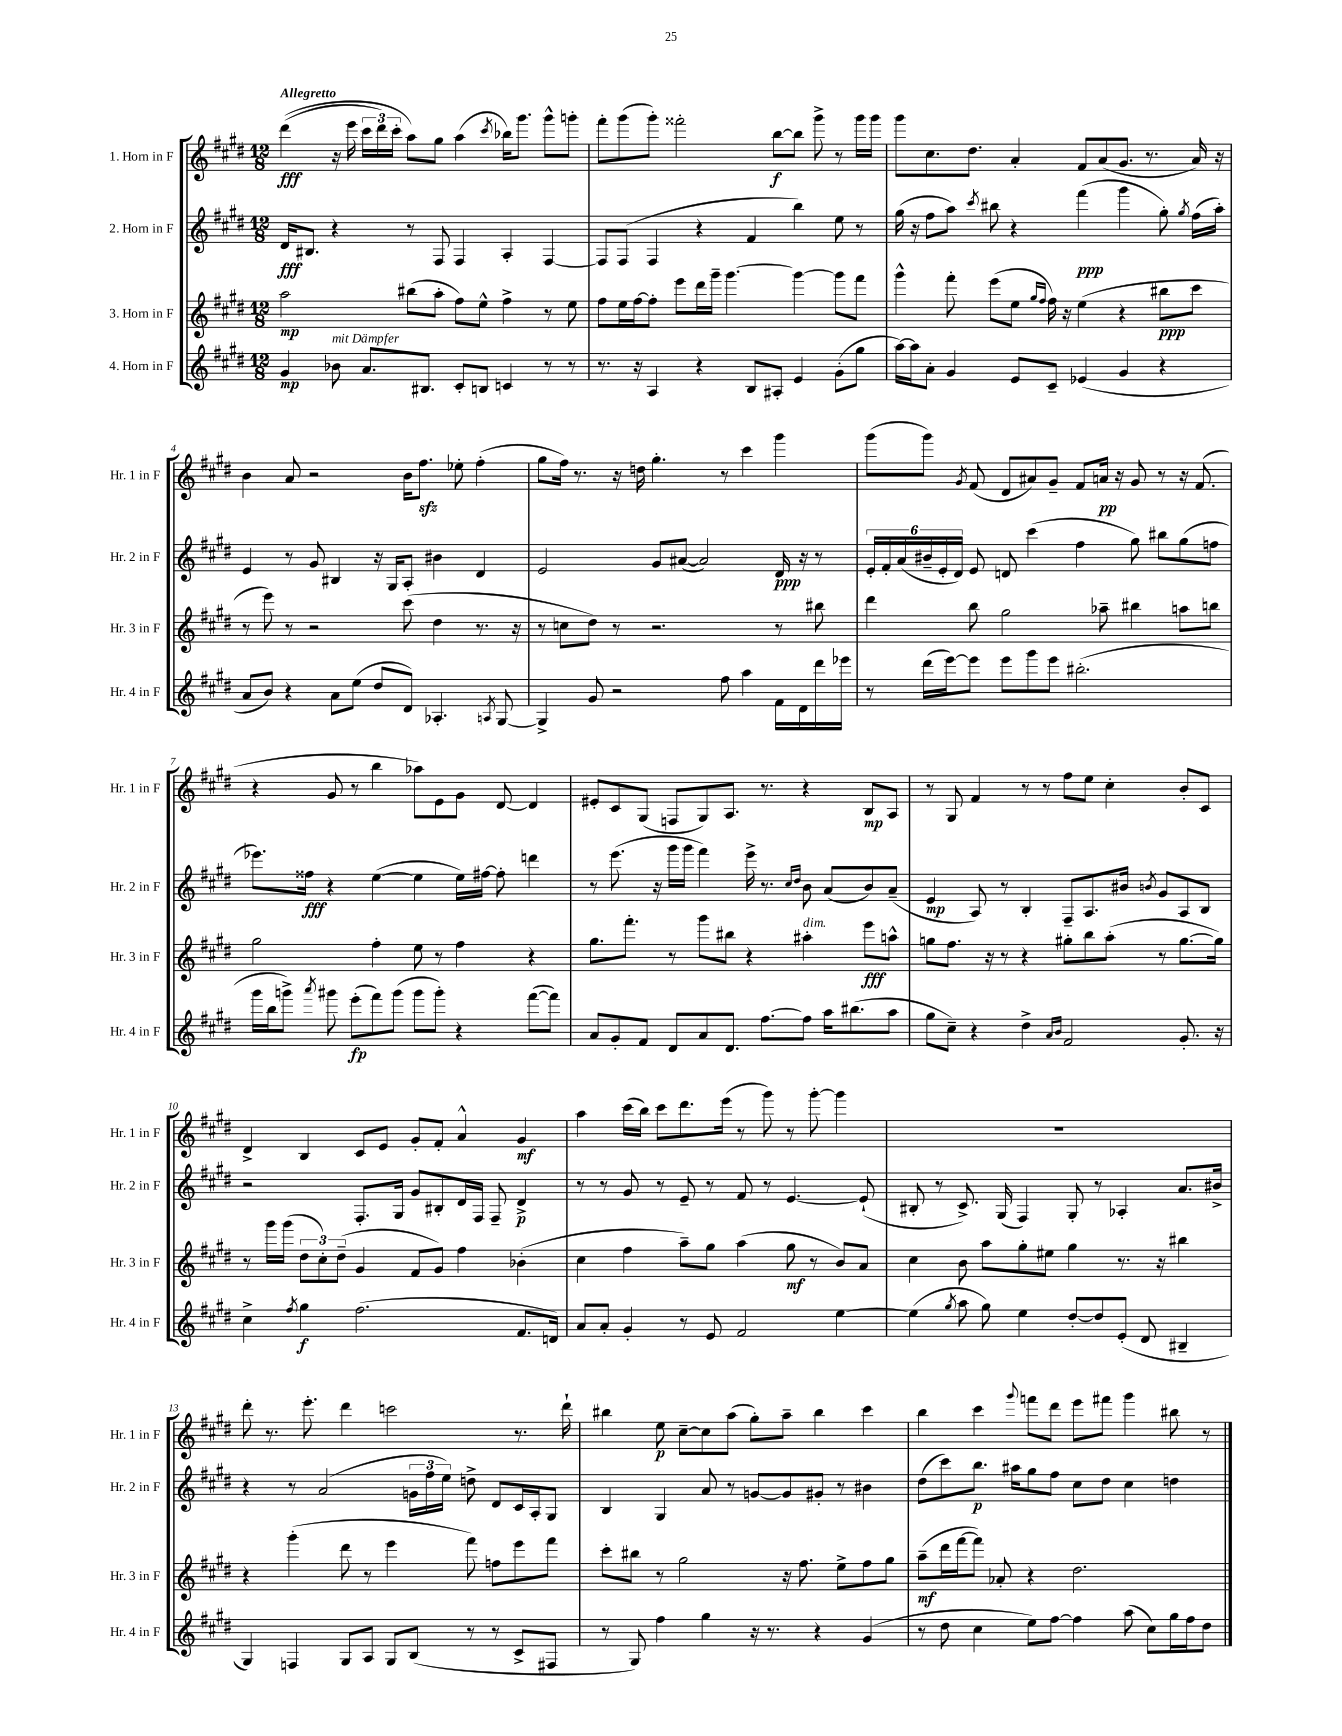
<<
\new StaffGroup <<
\new Staff = "s0" \with { instrumentName = "1. Horn in F" shortInstrumentName = "Hr. 1 in F" } {
    \clef treble \key e \major \numericTimeSignature \time 12/8 \tempo "Allegretto"
    \autoBeamOff dis'''4\fff(\( r16 e'''16 \tuplet 3/2 { cis'''16[ dis'''16) cis'''16]-. } a''8[\) gis''8] a''4( \acciaccatura { cis'''8 } bes''16[) gis'''8.] gis'''8[-^ g'''8]-. |
    fis'''8[-. gis'''8( gis'''8]-.) fisis'''2-. b''8[~\f b''8] gis'''8-> r8 gis'''16[ gis'''16] |
    gis'''8[ cis''8. dis''8.] a'4-. fis'8[ a'8( gis'8.] r8. a'16) r16 |
    b'4 a'8 r2 b'16[ fis''8.]\sfz ees''8-. fis''4-.( |
    gis''8[ fis''16]) r8. r16 d''16 gis''4.-. r8 cis'''4 gis'''4 |
    gis'''8[( gis'''8]) \acciaccatura { gis'8 } fis'8( dis'8[ ais'8) gis'8]-- fis'8[ a'16]\pp r16 gis'8 r8 r16 fis'8.( |
    r4 gis'8 r8 b''4 aes''8[) e'8 gis'8] dis'8~ dis'4 |
    eis'8[-. cis'8 gis8]( f8[ gis8) a8.] r8. r4 b8[\mp a8] |
    r8 gis8 fis'4 r8 r8 fis''8[ e''8] cis''4-. b'8[-. cis'8] |
    dis'4-> b4 cis'8[ e'8] gis'8[-. fis'8]-. a'4-^ gis'4\mf |
    a''4 cis'''16[( b''16]) cis'''8[ dis'''8. e'''16]( r8 gis'''8) r8 gis'''8~-. gis'''4 |
    R1. |
    dis'''8-. r8. e'''8.-. dis'''4 c'''2 r8. dis'''16-! |
    bis''4 e''8\p cis''8[~-- cis''8 a''8]( gis''8[-.) a''8]-- bis''4 cis'''4 |
    b''4 cis'''4 \appoggiatura { gis'''8 } f'''8[ dis'''8] e'''8[ fis'''8] gis'''4 bis''8 r8 \bar "|." |
}
\new Staff = "s1" \with { instrumentName = "2. Horn in F" shortInstrumentName = "Hr. 2 in F" } {
    \clef treble \key e \major \numericTimeSignature \time 12/8
    \autoBeamOff dis'16[\fff bis8.] r4 r8 fis8 fis4 a4-. fis4~ |
    fis8[ fis8]( fis4 r4 fis'4 b''4) e''8 r8 |
    gis''16( r16 fis''8[ a''8]) \acciaccatura { cis'''8 } bis''8 r4 fis'''4\ppp( gis'''4 gis''8-.) \acciaccatura { gis''8 } fis''16[( a''16]-.) |
    e'4 r8 gis'8 bis4 r16 gis16[ a8]-. bis'4 dis'4 |
    e'2 gis'8[ ais'8]~( ais'2) dis'16\ppp r16 r8 |
    \tuplet 6/4 { e'16[-. fis'16-. a'16( bis'16-- e'16-. dis'16]) } e'8 d'8 cis'''4( fis''4 gis''8) bis''8[ gis''8( f''8] |
    ees'''8.[) fisis''16]\fff r4 e''4~( e''4 e''16[) fis''16]~ fis''8-. d'''4 |
    r8 e'''8.( r16 gis'''16[ gis'''16] fis'''4) e'''16-> r8. \grace { cis''16[ dis''16] } b'8 a'8[( b'8) a'8]--( |
    e'4\mp a8) r8 b4-. fis8[-- a8. bis'16] \acciaccatura { b'8 } gis'8[ a8 b8] |
    r2 fis8.[-. gis16] gis'8[ bis8-. dis'16 fis16] fis8-- dis'4->\p |
    r8 r8 gis'8 r8 e'8-- r8 fis'8 r8 e'4.~ e'8-!( |
    bis8-. r8 cis'8.->) gis16( fis4) gis8-. r8 aes4-. a'8.[ bis'16]-> |
    r4 r8 a'2( \tuplet 3/2 { g'16[ fis''16 e''16]) } d''8-> dis'8[ cis'16 a16-. gis8] |
    b4 gis4 a'8 r8 g'8[~ g'8 gis'8]-. r8 bis'4 |
    dis''8[( cis'''8) b''8.]\p ais''16[ gis''8 fis''8] cis''8[ dis''8] cis''4 d''4 \bar "|." |
}
\new Staff = "s2" \with { instrumentName = "3. Horn in F" shortInstrumentName = "Hr. 3 in F" } {
    \clef treble \key e \major \numericTimeSignature \time 12/8
    \autoBeamOff a''2\mp bis''8[( a''8]-. fis''8[) e''8]-^ fis''4-> r8 e''8 |
    fis''8[ e''16 fis''16~ fis''8]-. e'''8[ dis'''16 gis'''16]-- gis'''4.~ gis'''4~ gis'''8[ fis'''8] |
    gis'''4-^ fis'''8-. e'''8[( e''8] \grace { gis''16[ fis''16] } fis''16) r16 e''4( r4 bis''8[\ppp cis'''8] |
    r8 e'''8) r8 r2 cis'''8( dis''4 r8. r16 |
    r8 c''8[ dis''8]) r8 r2. r8 bis''8 |
    dis'''4 b''8 gis''2 aes''8-- bis''4 a''8[ b''8] |
    gis''2 fis''4-. e''8 r8 fis''4 r4 |
    gis''8.[ fis'''8.]-. r8 gis'''8[ bis''8] r4 ais''4-.^\markup { \italic "dim." } e'''8[\fff a''8]-^ |
    g''8[ fis''8.] r16 r8 r4 gis''8[-. b''8 a''8]-.( r8 gis''8.[~ gis''16]) |
    r8 gis'''16[ gis'''16]( \tuplet 3/2 { dis''8[ cis''8-.) dis''8]--( } gis'4 fis'8[ gis'8]) fis''4 bes'4-.( |
    cis''4 fis''4 a''8[--) gis''8] a''4( gis''8\mf r8 b'8[) a'8] |
    cis''4 b'8 a''8[ gis''8-. eis''8] gis''4 r8. r16 bis''4 |
    r4 gis'''4-.( dis'''8 r8 e'''4 fis'''8) f''8[ e'''8 fis'''8] |
    cis'''8[-. bis''8] r8 gis''2 r16 fis''8. e''8[-> fis''8 gis''8] |
    a''8[--\mf( dis'''16 fis'''16~ fis'''8]) aes'8-. r4 dis''2. \bar "|." |
}
\new Staff = "s3" \with { instrumentName = "4. Horn in F" shortInstrumentName = "Hr. 4 in F" } {
    \clef treble \key e \major \numericTimeSignature \time 12/8
    \autoBeamOff gis'4\mp bes'8^\markup { \italic "mit Dämpfer" } a'8.[ bis8.] cis'8[-. b8] c'4 r8 r8 |
    r8. r16 a4 r4 b8[ ais8]-. e'4 gis'8[-.( gis''8] |
    a''16[~) a''16 a'8]-. gis'4 e'8[ cis'8]-- ees'4( gis'4 r4 |
    a'8[ b'8]) r4 a'8[ e''8]( dis''8[ dis'8]) aes4.-. \acciaccatura { a8 } gis8~ |
    gis4-> gis'8 r2 fis''8 a''4 fis'16[ dis'16 dis'''16 ees'''16] |
    r8 dis'''16[( e'''16~) e'''8] e'''8[ gis'''8 e'''8] bis''2.-.( |
    gis'''16[ b''16 g'''8]->) \acciaccatura { a'''8 } gis'''8 e'''8[-.\fp( fis'''8) gis'''8]( gis'''8[ gis'''8]-.) r4 fis'''8[~( fis'''8]) |
    a'8[ gis'8-. fis'8] dis'8[ a'8 dis'8.] fis''8.[~ fis''8] a''16[ bis''8.( a''8] |
    gis''8[ cis''8]--) r4 dis''4-> \grace { a'16[ b'16] } fis'2 gis'8.-. r16 |
    cis''4-> \acciaccatura { fis''8 } gis''4\f fis''2.( fis'8.[ d'16]) |
    a'8[ a'8]-. gis'4-. r8 e'8 fis'2 e''4~ |
    e''4( \acciaccatura { gis''8 } a''8 gis''8) e''4 dis''8[~-. dis''8 e'8]-.( dis'8 bis4-- |
    gis4) f4 gis8[ a8] gis8[ b8]( r8 r8 cis'8[-> fis8] |
    r8 gis8) fis''4 gis''4 r16 r8. r4 gis'4( |
    r8 dis''8 cis''4 e''8[) fis''8]~ fis''4 a''8( cis''8[) gis''16 fis''16 dis''8] \bar "|." |
}
>>
>>
